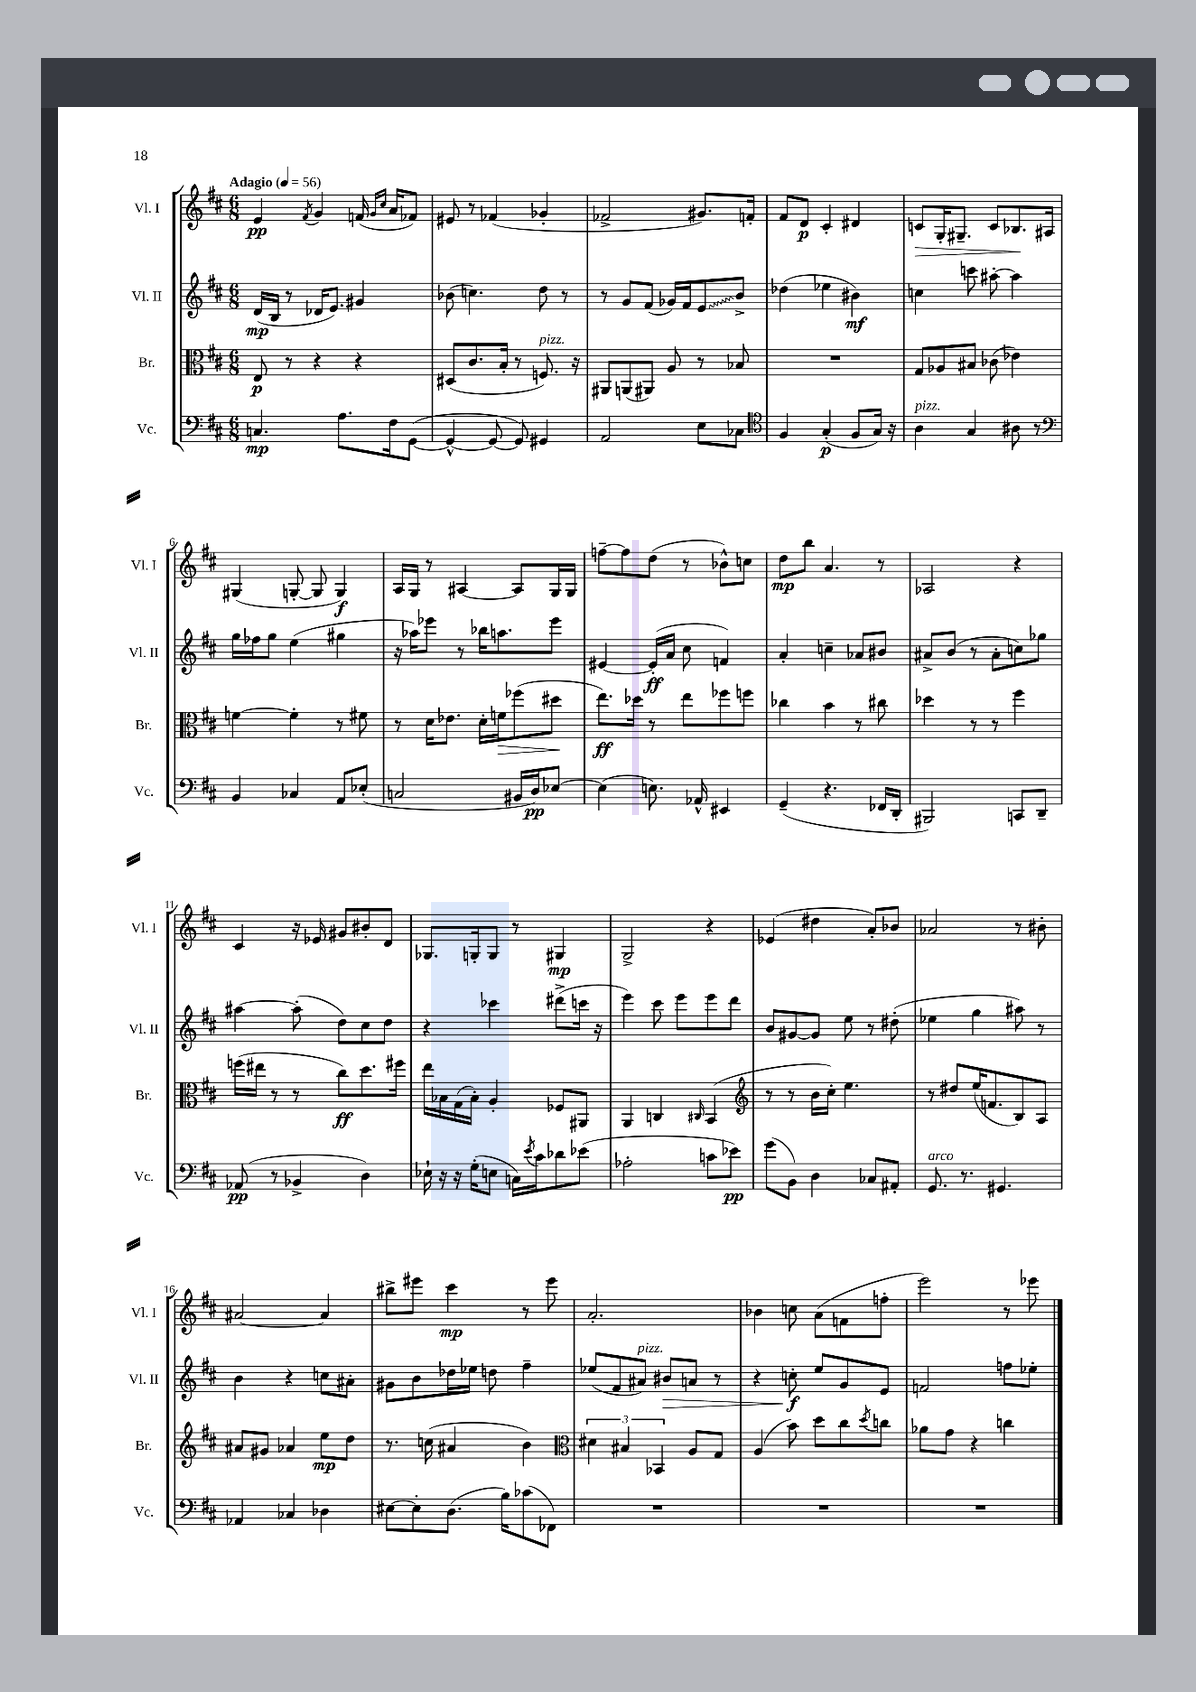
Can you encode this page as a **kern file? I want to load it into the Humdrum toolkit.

**kern	**kern	**kern	**kern
*staff4	*staff3	*staff2	*staff1
*clefF4	*clefC3	*clefG2	*clefG2
*k[f#c#]	*k[f#c#]	*k[f#c#]	*k[f#c#]
*M6/8	*M6/8	*M6/8	*M6/8
*MM56	*MM56	*MM56	*MM56
4.C/	8E/	(16d/LL	4e/
.	.	16B/JJ	.
.	8r	8r	.
.	.	.	8qf#/
.	4r	16d-/LK	4g/
.	.	8.e/J)	.
8.A\L	.	.	.
.	4r	4g#/	(16f/
.	.	.	16qqg/LL
.	.	.	16qqcc#/JJ
16F#\k	.	.	16a/LK
([8GG\J	.	.	8f-/J)
=	=	=	=
4GG^^/_	(8D#/L	(8b-\	8e#/
.	8.c#/	4.cc\)	8r
8GG/_	.	.	(4f-/
.	16B'/Jk	.	.
8GG/])	8r	.	.
4GG#/	8.F/)	8dd\	4g-'/
.	.	8r	.
.	16r	.	.
=	=	=	=
2AA/	8AA#/L	8r	2f-^/
.	(8AA/	8g/L	.
.	8AA#/J)	(8f#/J	.
.	8A/	16g-/LL)	.
.	.	16f#/J	.
8E\L	8r	8e/	8.g#/L)
8C-\J	8B-/	8b^/J	.
.	.	.	16f'/Jk
=	=	=	=
*clefC4	*	*	*
4F#/	2.r	(4dd-\	8f#/L
.	.	.	8d/J
(4G'/	.	4ee-\	4c#'/
8F#/L	.	4b#\)	4d#/
16G/Jk)	.	.	.
16r	.	.	.
=	=	=	=
4A\	8G/L	4cc\	8c/L
.	8A-/	.	16G'/K
.	.	.	8.G#~/J
4G/	8B#/J	8ccc\	.
.	(8c-\	[8aa#'\	8c/L
8A#\	4e-\)	4aa#\]	8.B-/
8r	.	.	.
.	.	.	16A#/Jk
=	=	=	=
*clefF4	*	*	*
4BB/	[4f\	16gg\LL	(4G#/
.	.	16ff-\J	.
.	.	8gg\J	.
4C-/	4f'\]	(4ee\	[8G'/
.	.	.	8G/]
8AA/L	8r	4gg#\	4G/)
(8E-'/J	8f#\	.	.
=	=	=	=
2C/	8r	16r	16A/LL
.	.	16aa-\LK)	16G/JJ
.	16d\LK	8eee-\J	8r
.	8.e-\J	.	.
.	.	8r	[4A#/
.	16d'\LL	16bb-\LK	.
.	16f\J	8.aa\	.
16BB#/LL	(8ff-\	.	8A#/]L
16D/J)	.	.	.
[8E-/J	8dd#\J	8eee-\J	16G/L
.	.	.	16G/JJ
=	=	=	=
(4E-\]	8.ee\L)	[4e#/	[8ff~\L
.	.	.	8ff\]
.	16dd-\Jk	.	.
8.E\)	8r	(16e#'/]LL	(8dd\J
.	.	16a/JJ	.
.	8ee\L	8cc#\	8r
16AA-^^/	.	.	.
4EE#/	8ff-\	4f/)	8b-^^\L)
.	8ff\J	.	8cc\J
=	=	=	=
(4GG~/	4cc-\	4a'/	8dd\L
.	.	.	8bb\J
4.r	4b\	4cc~\	4.a/
.	8r	8a-/L	.
16FF-/LL	8cc#\	8b#/J	8r
16DD'/JJ	.	.	.
=	=	=	=
2BBB#/)	4dd-\	8a#^/L	2A-/
.	.	(8b/J	.
.	8r	8r	.
.	8r	8a#'\L	.
8CC/L	4ff#\	8cc\)	4r
8DD~/J	.	8gg-\J	.
=	=	=	=
(8AA-/	(16ff\LL	[4aa#\	4c#/
.	16ee#\JJ	.	.
8r	8r	.	.
4BB-^/	8r	(8aa#'\]	16r
.	.	.	16e-/
.	8cc#\L)	8dd\L)	8g#/L
4D\)	8.dd\	8cc#\	8b#'/
.	.	8dd\J	8d/J
.	16ff#\Jk	.	.
=	=	=	=
16E-`\	16ee\LL	4r	8.G-/L
16r	16B-\	.	.
16r	(16G\	.	.
(16G'\LK	16B-'\JJ)	.	16G'/k
8E\J	4A'/	4ccc-\	8G/J
16C\LL)	.	.	8r
8qe/	.	.	.
16c#\J	.	.	.
8d-\	8F-/L	(8ddd#^\L	4G#/
(8e-\J	8AA#/J	16ccc\Jk	.
.	.	16r	.
=	=	=	=
2A-'\	4AA/	4eee\)	2G^/
.	4C/	8ccc#\	.
.	.	8eee\L	.
.	16qqC#/	.	.
8c\L	(4BB/	8eee\	4r
8e-\J)	.	8ddd\J	.
=	=	=	=
*	*clefG2	*	*
(8g\L	8r	8b/L	(4e-/
8BB\J)	8r	[8g#/	.
4D\	16b\LL	8g#/]J	4dd#\
.	16cc#'\JJ)	.	.
.	4.ee\	8ee\	.
8C-/L	.	8r	8a'/L)
8AA#'/J	.	(8dd#'\	8b-/J
=	=	=	=
8.GG/	8r	4ee-\	2a-/
.	8dd#/L	.	.
8.r	.	.	.
.	(16ee/K	4gg\	.
.	8.f/	.	.
4.GG#/	.	.	.
.	8B/)	8aa#\)	8r
.	8A/J	8r	8b#'\
=	=	=	=
4AA-/	8a#/L	4b\	[2a#/
.	8g#/J	.	.
4C-/	4a-/	4r	.
4D-\	8ee\L	8cc\L	4a#/]
.	8dd\J	8a#'\J	.
=	=	=	=
[8E#\L	8.r	8g#\L	8bb#^\L
8E#'\]	.	8b\	8eee#\J
.	(16cc\	.	.
(8.D\J	4a#/	16dd-\L	4ccc#\
.	.	16ee-\JJ	.
.	.	8dd\	.
16B\LK)	.	.	.
(8c-\	4b\)	4ff#~\	8r
8FF-\J)	.	.	8eee#\
=	=	=	=
*	*clefC3	*	*
2.r	6d#\	(8ee-/L	2.a'/
.	.	8f#/	.
.	6B#/	.	.
.	.	8a#/J)	.
.	6BB-/	.	.
.	.	8b#/L	.
.	8A/L	8a/J	.
.	8G/J	8r	.
=	=	=	=
2.r	(4A/	4r	4b-\
.	8b\)	8cc'\	8cc\
.	8dd\L	8ee/L	(8a\L
.	8cc#\	8g/	8f\
.	8qdd/	.	.
.	8cc\J	8e/J	8ff'\J
=	=	=	=
2.r	8a-\L	2f/	2eee\)
.	8g\J	.	.
.	4r	.	.
.	4cc\	8ff\L	8r
.	.	8ee-'\J	8eee-\
==	==	==	==
*-	*-	*-	*-
